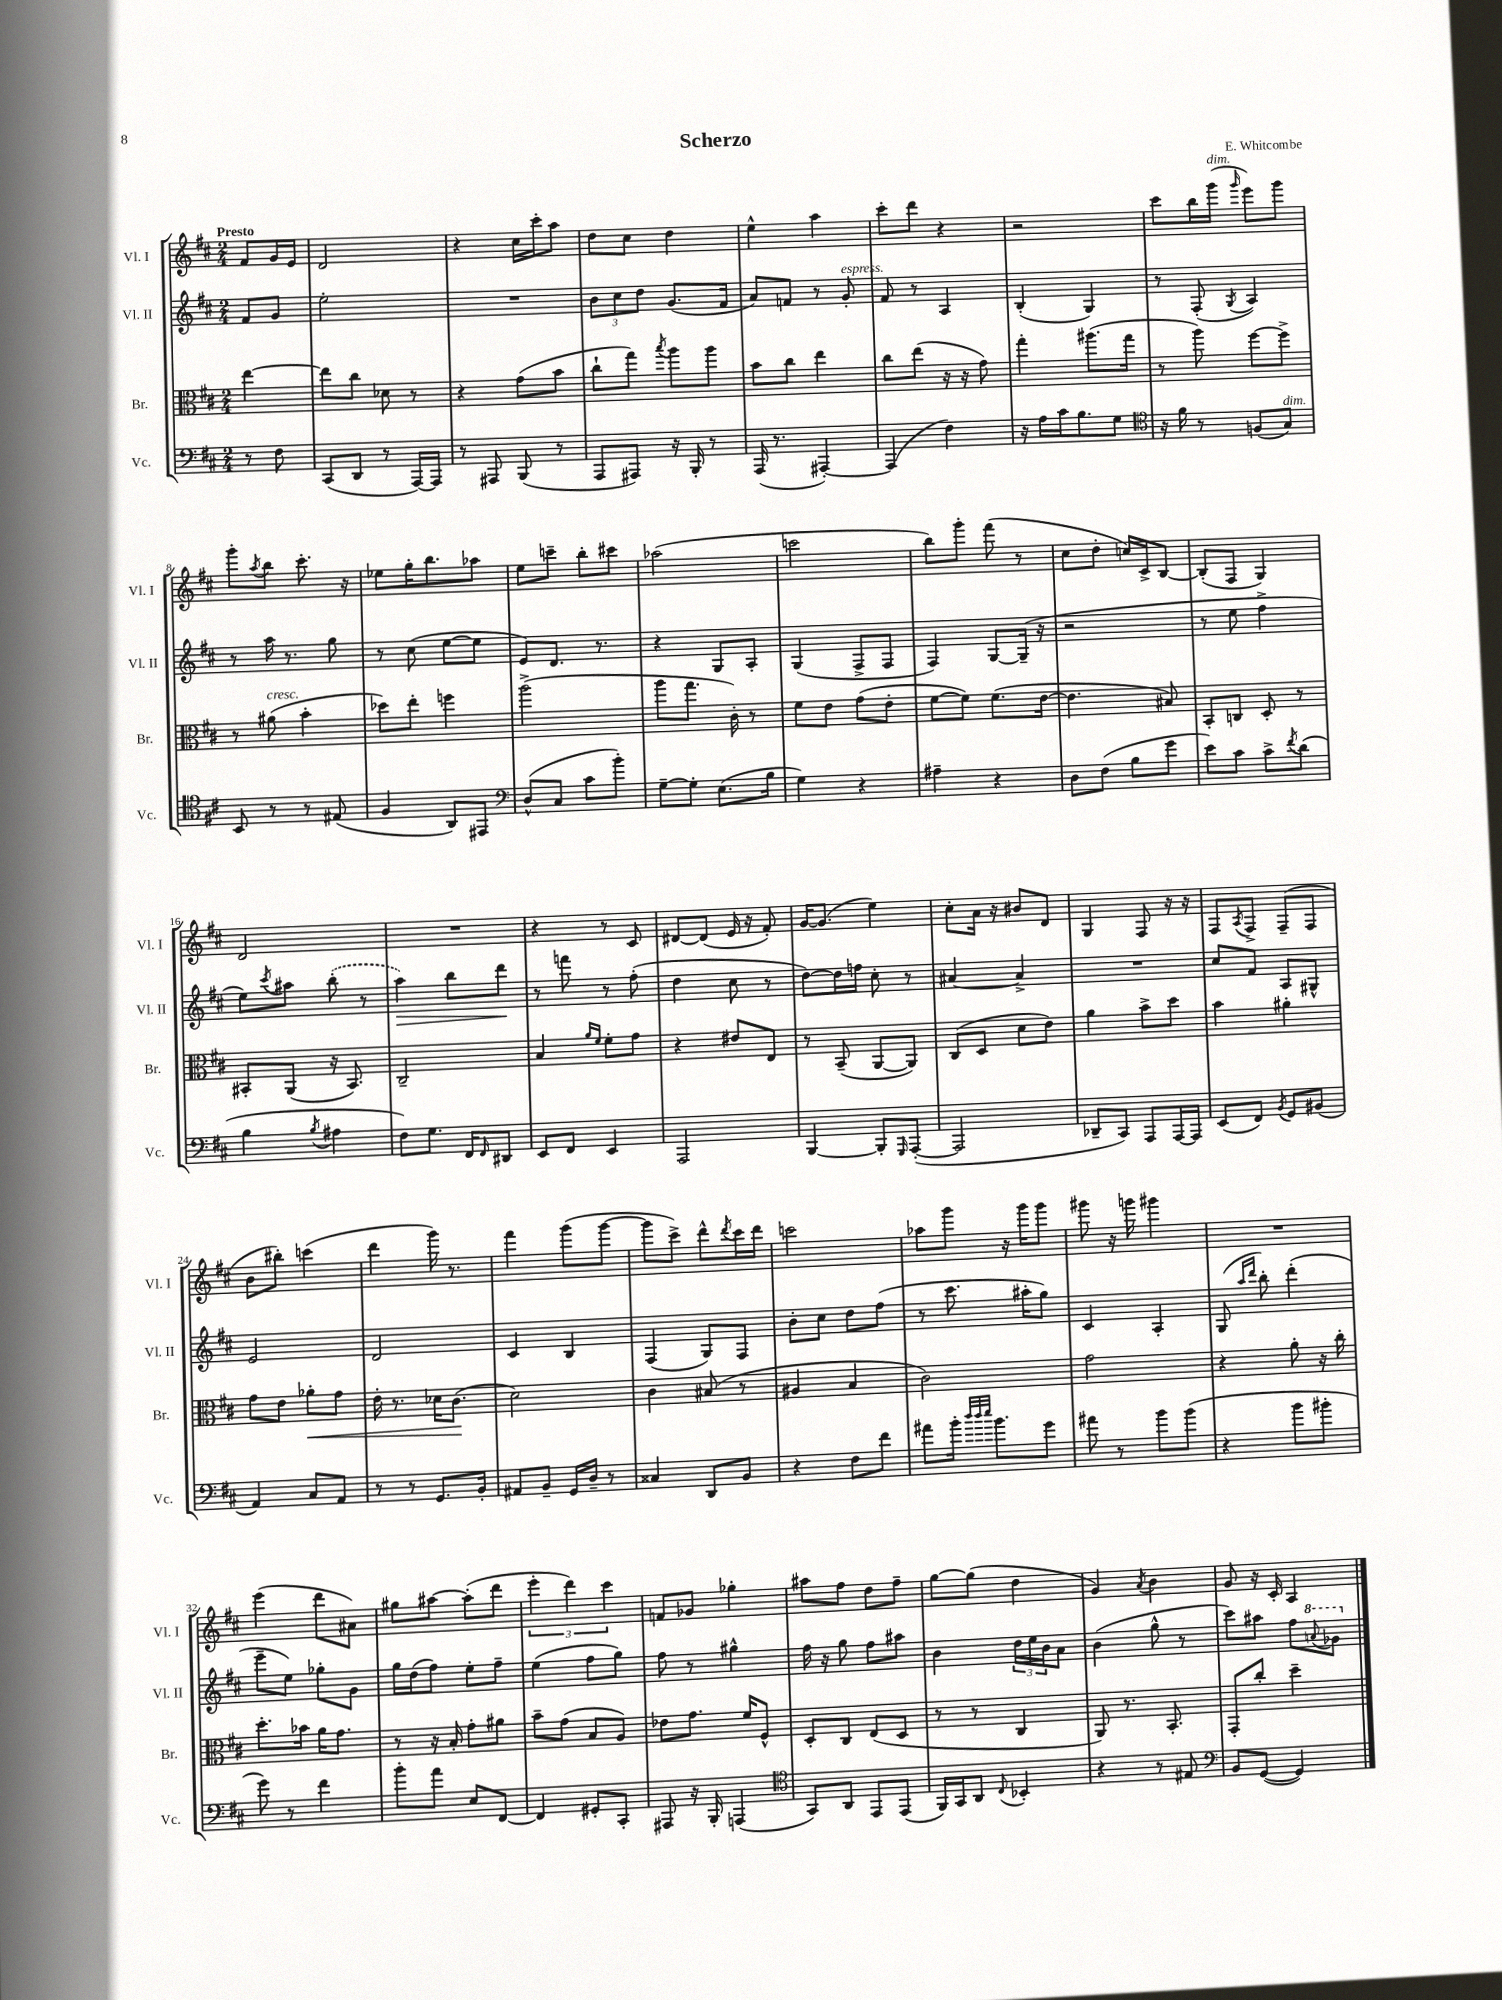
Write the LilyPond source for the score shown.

\header { title = "Scherzo" composer = "E. Whitcombe" }
<<
\new StaffGroup <<
\new Staff = "s0" \with { instrumentName = "Vl. I" shortInstrumentName = "Vl. I" } {
    \clef treble \key d \major \numericTimeSignature \time 2/4 \partial 4 \tempo "Presto"
    fis'8 g'16 e'16 |
    d'2 |
    r4 cis''16 cis'''16-. a''8 |
    d''8 cis''8 d''4 |
    e''4-^ a''4 |
    cis'''8-. d'''8 r4 |
    r2 |
    cis'''8 b''16 g'''16^\markup { \italic "dim." }( \grace { g'''16 } e'''8) g'''8 |
    g'''8-. \acciaccatura { a''8 } b''8 cis'''8.-. r16 |
    ees''8 g''16-. b''8. aes''8 |
    e''8 c'''8-- b''8-. cis'''8 |
    aes''2( |
    c'''2 |
    b''8) g'''8-. fis'''8( r8 |
    cis''8 d''8-. c''16) cis'16-> b8~ |
    b8-.( fis8 g4) |
    d'2 |
    R2 |
    r4 r8 cis'8 |
    dis'8~ dis'8( e'16 r16 fis'8-.) |
    g'16~ g'8.( e''4) |
    cis''8-. a'16 r16 bis'8 d'8 |
    g4 fis8 r16 r16 |
    fis8 \acciaccatura { a8 } fis8-> fis8--( fis8 |
    b'8 bis''8-.) c'''4( |
    d'''4 g'''16) r8. |
    fis'''4 g'''8( g'''8~ |
    g'''8 cis'''8->) d'''8-^ \acciaccatura { d'''8 } cis'''16 d'''16 |
    c'''2 |
    aes''8 g'''8 r16 g'''16 g'''8 |
    gis'''8 r16 g'''16 gis'''4 |
    R2 |
    e'''4( d'''8 ais'8) |
    gis''8 ais''8~ ais''8-.( d'''8 |
    \tuplet 3/2 { e'''4-. d'''4) cis'''4 } |
    f'8 ges'8 ges''4-. |
    ais''8 fis''8 d''8 fis''8-- |
    g''8~ g''8( d''4 |
    g'4) \acciaccatura { a'8 } b'4 |
    g'8 r16 cis'16-. a4 \bar "|." |
}
\new Staff = "s1" \with { instrumentName = "Vl. II" shortInstrumentName = "Vl. II" } {
    \clef treble \key d \major \numericTimeSignature \time 2/4 \partial 4
    fis'8 g'8 |
    e''2-. |
    R2 |
    \tuplet 3/2 { b'8 cis''8 d''8 } g'8.( fis'16 |
    a'8) f'8 r8 g'8-.^\markup { \italic "espress." } |
    fis'8 r8 a4 |
    b4-.( g4) |
    r8 fis8-.( \acciaccatura { g8 } a4) |
    r8 a''16 r8. g''8 |
    r8 cis''8( e''8~ e''8 |
    e'8) d'8. r8. |
    r4 g8 a8-. |
    g4( fis8-> fis8 |
    fis4) g8~ g16--( r16 |
    r2 |
    r8 e''8 fis''4-> |
    e''8) \acciaccatura { cis'''8 } ais''8 \once \slurDashed b''8-.( r8 |
    a''4\>) b''8 d'''8\! |
    r8 f'''8 r8 fis''8-.( |
    d''4 cis''8 r8 |
    d''8~) d''16 f''16 cis''8-. r8 |
    ais'4~ ais'4-> |
    R2 |
    cis''8 fis'8 a8 gis8-^ |
    e'2 |
    d'2 |
    cis'4 b4 |
    fis4( g8) fis8 |
    b'8-. cis''8 d''8 fis''8( |
    r8 cis'''8. ais''16-. g''8) |
    cis'4 a4-. |
    g8( \grace { a''16 d'''16 } b''8-.) d'''4-.( |
    e'''8-- e''8) ges''8-. g'8 |
    g''16 d''16( fis''8) e''8-. fis''8-- |
    e''4( fis''8 g''8) |
    fis''8 r8 gis''4-^ |
    fis''16 r16 g''8 fis''8 ais''8 |
    b'4 \tuplet 3/2 { d''16 e''16 b'16 } a'8 |
    b'4( g''8-^ r8 |
    cis'''8) ais''8 fis''8 \ottava #1 \appoggiatura { a''8 } ges''8 \ottava #0 \bar "|." |
}
\new Staff = "s2" \with { instrumentName = "Br." shortInstrumentName = "Br." } {
    \clef alto \key d \major \numericTimeSignature \time 2/4 \partial 4
    e''4~ |
    e''8 cis''8 des'8 r8 |
    r4 g'8( b'8 |
    cis''8-! g''8) \acciaccatura { b''8 } a''8 a''8 |
    b'8 cis''8 e''4 |
    cis''8 e''8( r16 r16 g'8) |
    g''4-. ais''8.( g''16 |
    r8 a''8) fis''8~ fis''8-> |
    r8 ais'8^\markup { \italic "cresc." }( b'4-. |
    des''8) e''8-. f''4 |
    a''2->( |
    a''8 g''8. cis'16-.) r8 |
    fis'8 e'8 g'8( e'8-. |
    fis'8~ fis'8) fis'8.( e'16~ |
    e'4. bis8) |
    b,8-. c8 d8-. r8 |
    bis,8-. a,8( r16 bis,8.) |
    cis2-- |
    b4 \grace { a'16 fis'16 } fis'8-. g'8 |
    r4 eis'8 e8 |
    r8 b,8--( a,8~ a,8) |
    cis8( d8 d'8 e'8) |
    a'4 b'8-> d''8 |
    b'4 ais'4-. |
    g'8 e'8 aes'8-.\< g'8 |
    e'16-. r8. des'16 cis'8.\!( |
    d'2) |
    cis'4 bis8( r8 |
    ais4 b4 |
    cis'2) |
    g'2 |
    r4 a'8-. r16 cis''16-. |
    d''8.-. bes'16 a'16 g'8. |
    r8 r16 b16-. g'8-. ais'8 |
    b'8-- g'8( b8 a8) |
    ees'8 g'8. fis'16 fis8-^ |
    d8-. cis8 e8( d8 |
    r8 r8 cis4 |
    a,8) r8. b,8.-. |
    g,8-. cis''8-. d''4-- \bar "|." |
}
\new Staff = "s3" \with { instrumentName = "Vc." shortInstrumentName = "Vc." } {
    \clef bass \key d \major \numericTimeSignature \time 2/4 \partial 4
    r8 fis8 |
    cis,8( d,8 r8 a,,16~) a,,16 |
    r8 ais,,8 b,,8( r8 |
    a,,8 ais,,8) r16 b,,16-. r8 |
    a,,16( r8. ais,,4~-.) |
    ais,,4( fis4) |
    r16 a16 cis'16 b8. g8 |
    \clef tenor r16 fis'16 r8 f8( g8^\markup { \italic "dim." }) |
    b,8 r8 r8 eis8( |
    fis4 a,8) eis,8 |
    \clef bass d8-^( cis8 cis'8 b'8-.) |
    g8~-- g8-. e8.( b16 |
    g4) r4 |
    ais4-- r4 |
    d8 fis8( b8 g'8 |
    e'8) cis'8 cis'8-> \acciaccatura { fis'8 } d'8( |
    b4 \acciaccatura { b8 } ais4 |
    fis8) g8. fis,16 \grace { fis,16 } dis,8 |
    e,8 fis,8 e,4 |
    a,,2 |
    b,,4~ b,,8-. \grace { g,,16 } a,,8~-.( |
    a,,2 |
    des,8-- cis,8) a,,8 a,,16~ a,,16 |
    e,8( fis,8) \acciaccatura { b,8 } g,8 bis,8( |
    a,4) cis8 a,8 |
    r8 r8 g,8. b,16-. |
    ais,8 b,8-- g,16 d16-- r8 |
    cisis4 d,8 b,8 |
    r4 fis8 fis'8 |
    ais'8 b'16-. \grace { d''32 d''32 e''32 } b'8. g'8 |
    ais'8 r8 b'8 b'8( |
    r4 b'8 bis'8-. |
    g'8) r8 fis'4 |
    b'8-. a'8 e8 fis,8~ |
    fis,4 gis,8-. cis,8-. |
    ais,,8 r16 b,,16-. a,,4( |
    \clef tenor g,8) a,8 e,8 e,8( |
    fis,16) g,16 a,8 \appoggiatura { cis8 } bes,4-. |
    r4 r8 eis8 |
    \clef bass b,8 g,8~( g,4) \bar "|." |
}
>>
>>
